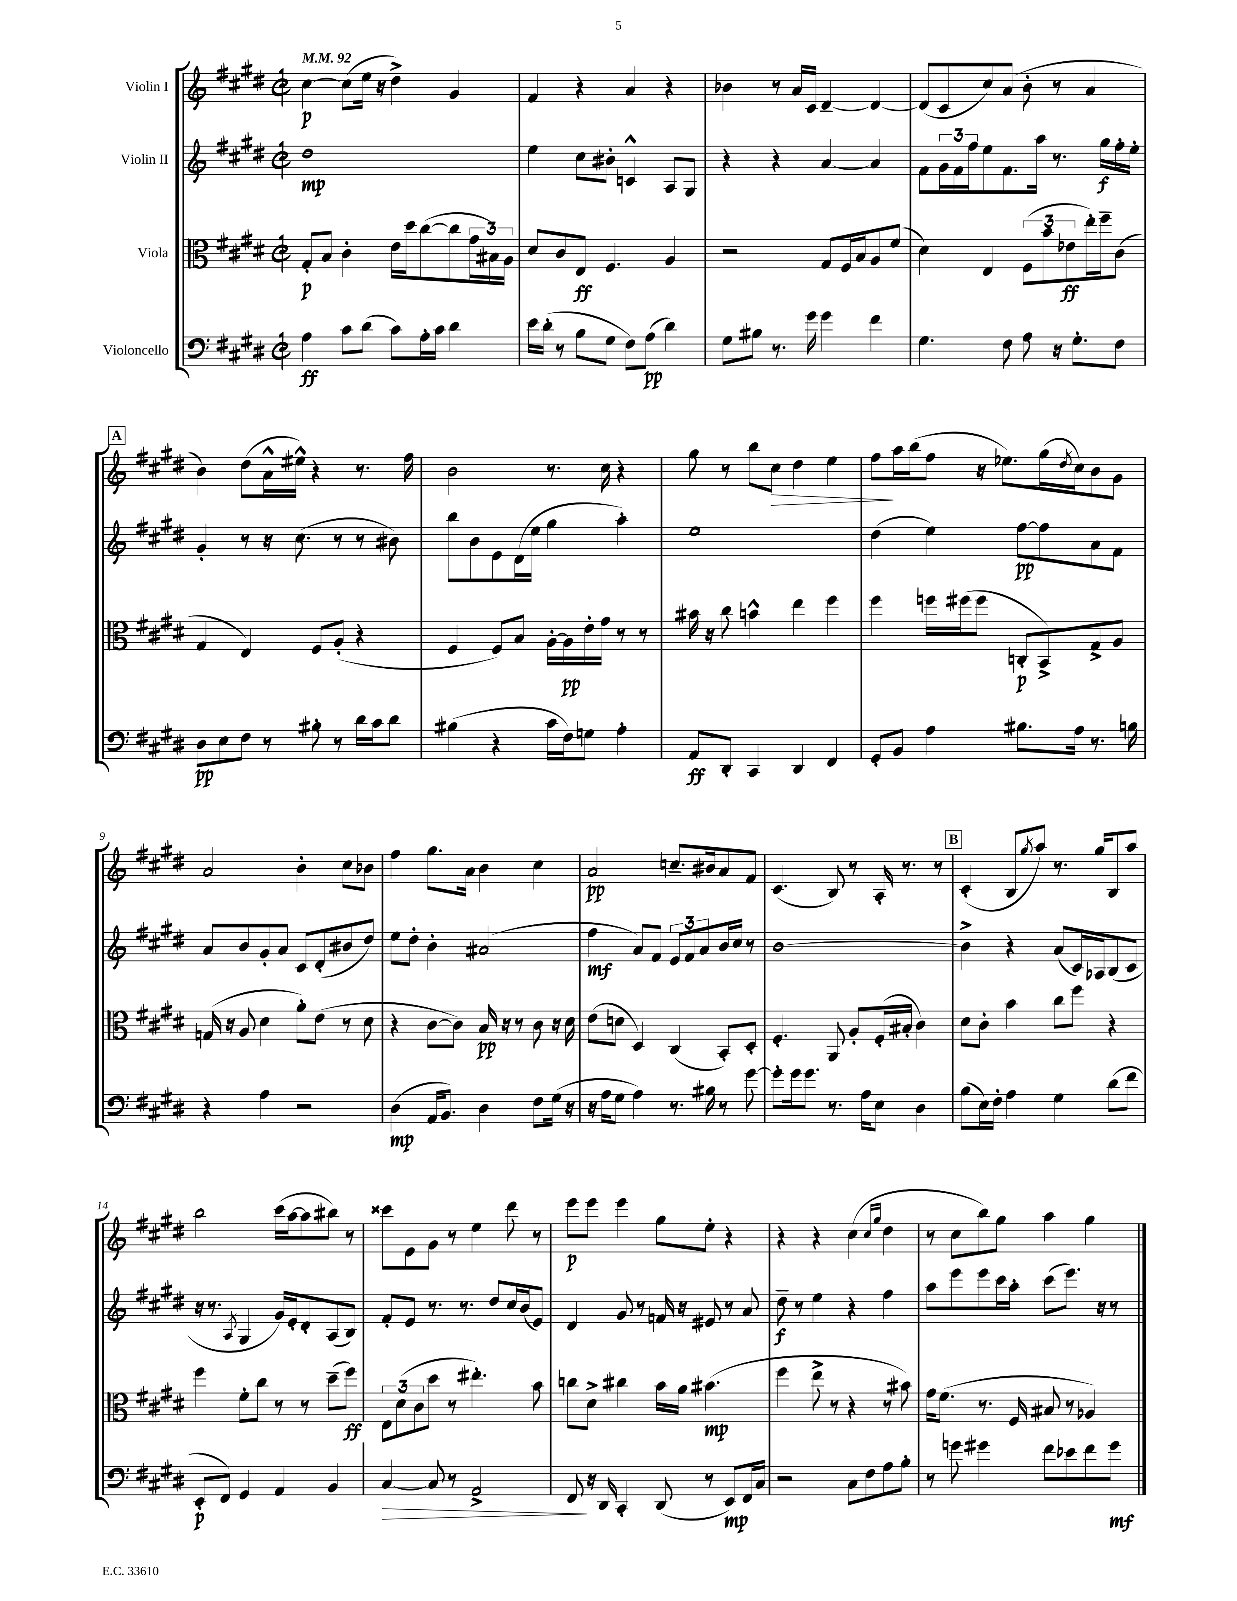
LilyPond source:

<<
\new StaffGroup <<
\new Staff = "s0" \with { instrumentName = "Violin I" } {
    \clef treble \key e \major \defaultTimeSignature \time 2/2 \tempo 4 = 92
    cis''4~\p cis''8( e''16 r16 dis''4->) gis'4 |
    fis'4 r4 a'4 r4 |
    bes'4 r8 a'16 cis'16 dis'4~-- dis'4~ |
    dis'8( cis'8 cis''8) a'8( b'8-. r8 a'4 |
    \mark \markup { \box "A" } b'4) dis''8( a'16-^ eis''16-^) r4 r8. fis''16 |
    b'2 r8. cis''16 r4 |
    gis''8 r8 b''8 cis''8\> dis''4 e''4 |
    fis''8\! a''16 b''16( fis''8 r16 ees''8.) gis''16( \acciaccatura { dis''8 } cis''16) b'8 gis'8 |
    a'2 b'4-. cis''8 bes'8 |
    fis''4 gis''8. a'16 b'4 cis''4 |
    a'2\pp c''8.-- bis'16 a'8 fis'8 |
    cis'4.( b8) r8 a16-. r8. r8 |
    \mark \markup { \box "B" } cis'4-.( b8 \acciaccatura { gis''8 } a''8) r8. gis''16 b8 a''8 |
    b''2 cis'''16( a''16~ a''8 bis''8) r8 |
    cisis'''8 e'8 gis'8 r8 e''4 dis'''8 r8 |
    e'''8\p e'''8 e'''4 gis''8 e''8-. r4 |
    r4 r4 cis''4( \grace { cis''16 gis''16 } dis''4 |
    r8 cis''8 b''8) gis''8 a''4 gis''4 \bar "|." |
}
\new Staff = "s1" \with { instrumentName = "Violin II" } {
    \clef treble \key e \major \defaultTimeSignature \time 2/2
    dis''1\mp |
    e''4 cis''8 bis'8-. c'4-^ a8 gis8 |
    r4 r4 a'4~ a'4 |
    fis'8 \tuplet 3/2 { gis'16 fis'16 fis''16 } e''8 fis'8. a''16 r8. gis''16\f fis''16-. e''16-. |
    \mark \markup { \box "A" } gis'4-. r8 r16 cis''8.( r8 r8 bis'8) |
    b''8 b'8 e'8 dis'16( e''16 gis''4 a''4-.) |
    e''1 |
    dis''4( e''4) fis''8~\pp fis''8 a'8 fis'8 |
    a'8 b'8 gis'8-. a'8 cis'8 dis'8-.( bis'8 dis''8) |
    e''8 dis''8-. b'4-. ais'2( |
    fis''4\mf a'8) fis'8 \tuplet 3/2 { e'8 fis'8 a'8 } b'16 cis''16 r8 |
    b'1~ |
    \mark \markup { \box "B" } b'4-> r4 a'8( cis'16) aes16 b8( cis'8 |
    r16 r8. \acciaccatura { a8 } gis4 gis'16) e'16-. dis'8-. a8( b8) |
    fis'8-. e'8 r8. r8. dis''8 cis''16 b'16( e'8) |
    dis'4 gis'8 r8 f'16 r16 eis'8 r8 a'8 |
    dis''8--\f r8 e''4 r4 fis''4 |
    a''8 e'''8 e'''8 cis'''16 a''16-. cis'''8( e'''8.) r16 r8 \bar "|." |
}
\new Staff = "s2" \with { instrumentName = "Viola" } {
    \clef alto \key e \major \defaultTimeSignature \time 2/2
    gis8-.\p b8 cis'4-. e'16 dis''16 cis''8~( cis''8 \tuplet 3/2 { gis'16 bis16) a16 } |
    dis'8 cis'8 e8\ff fis4. a4 |
    r2 gis8 fis16 b16 a8 fis'8( |
    dis'4) e4 \tuplet 3/2 { fis8( b'8 ees'8\ff } e''16-.) fis''16-- cis'8( |
    \mark \markup { \box "A" } gis4 e4) fis8 a8-.( r4 |
    fis4 fis8) b8 a16~-. a16\pp e'16-. gis'16 r8 r8 |
    bis'16 r16 cis''8 b'4-^ e''4 fis''4 |
    fis''4 f''16 fis''16( fis''8 c8-.\p b,8->) gis8-> a8 |
    g16( r16 a8 dis'4 a'8-.) e'8( r8 dis'8 |
    r4 cis'8~ cis'8) b16\pp r16 r8 cis'8 r16 dis'16 |
    e'8( d'8 dis4) cis4( b,8-.) dis8-. |
    fis4.-. a,8 a8-. fis16-.( bis16-. cis'4) |
    \mark \markup { \box "B" } dis'8 cis'8-. b'4 cis''8 fis''8 r4 |
    fis''4 fis'8-. cis''8 r8 r8 dis''8--( fis''8\ff) |
    \tuplet 3/2 { e8 dis'8( cis'8 } dis''8 r8 eis''4.-.) b'8 |
    c''8 dis'8-> cis''4 b'16 a'16 bis'4.\mp( |
    fis''4 e''8-> r8 r4 r8 bis'8) |
    gis'16 fis'8.( r8. fis16 bis8 r8 aes4) \bar "|." |
}
\new Staff = "s3" \with { instrumentName = "Violoncello" } {
    \clef bass \key e \major \defaultTimeSignature \time 2/2
    a4\ff cis'8 dis'8( cis'8) a16-. cis'16 dis'4 |
    e'16 dis'16-.( r8 b8 gis8 fis8) a8\pp( dis'4) |
    gis8 bis8 r8. gis'16 gis'4 fis'4 |
    gis4. fis8 a8 r16 gis8.-. fis8 |
    \mark \markup { \box "A" } dis8\pp e8 fis8 r8 bis8-. r8 dis'16 cis'16 dis'8 |
    bis4( r4 cis'16 fis16) g8 a4-. |
    a,8\ff dis,8-. cis,4 dis,4 fis,4 |
    gis,8-. b,8 a4 bis8. a16 r8. b16 |
    r4 a4 r2 |
    dis4\mp( a,16 b,8.) dis4 fis8 gis16( r16 |
    r16 a16 gis8 a4) r8. bis16 r8 gis'8~ |
    gis'8-. gis'16 gis'8. r8. a16 e8 dis4 |
    \mark \markup { \box "B" } b8( e16) fis16-. a4 gis4 dis'8( fis'8 |
    e,8-.\p fis,8) gis,4 a,4 b,4 |
    cis4~\> cis8 r8 a,2-> |
    fis,8\! r16 dis,16 cis,4-. dis,8( r8 e,8\mp) fis,16 cis16 |
    r2 cis8 fis8 a8 b8-. |
    r8 g'8 gis'4 fis'8 ees'8 fis'8 gis'8\mf \bar "|." |
}
>>
>>
